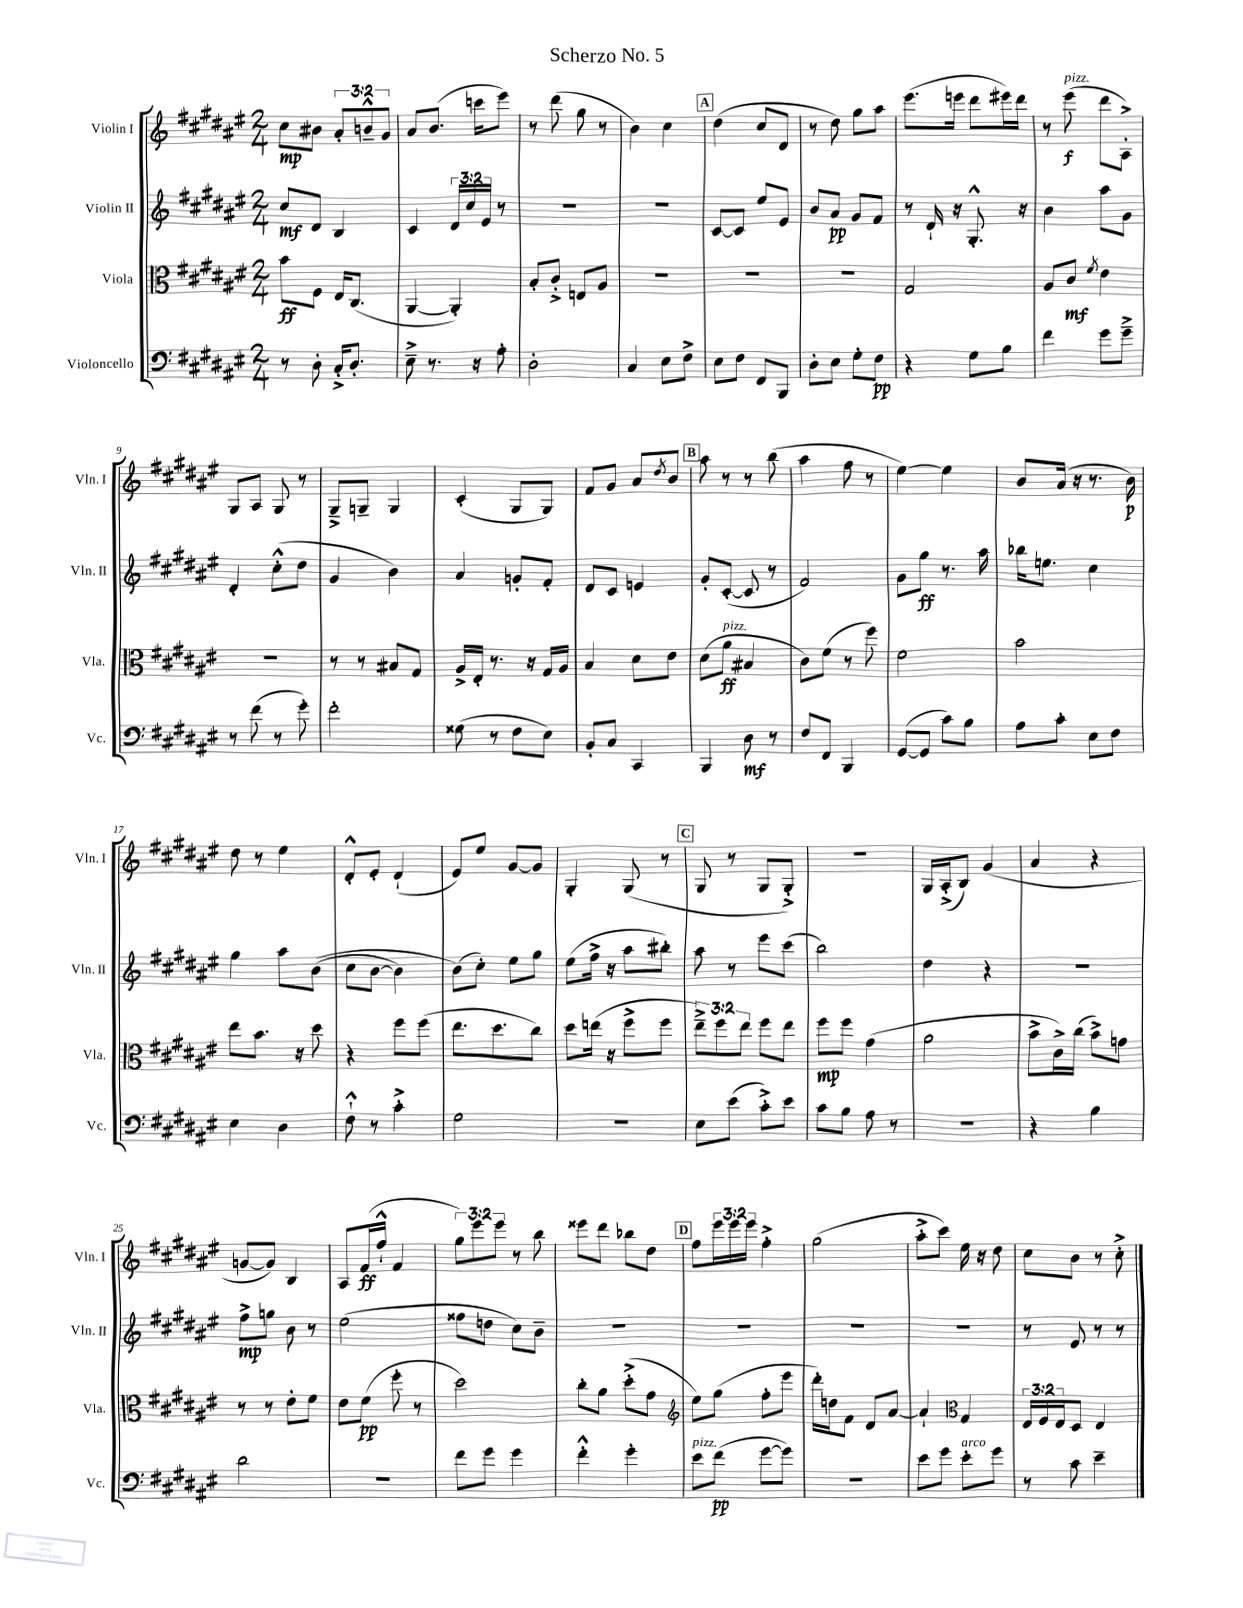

**kern	**kern	**kern	**kern
*staff4	*staff3	*staff2	*staff1
*clefF4	*clefC3	*clefG2	*clefG2
*k[f#c#g#d#a#e#]	*k[f#c#g#d#a#e#]	*k[f#c#g#d#a#e#]	*k[f#c#g#d#a#e#]
*M2/4	*M2/4	*M2/4	*M2/4
8r	8b\L	8cc#/L	8cc#\L
8D#'\	8F#\J	8d#/J	8b#\J
16C#'^/LK	16E#/LK	4B/	12a#'/L
8.D#'/J	(8.C#/J	.	.
.	.	.	12b~^^/
.	.	.	12g#/J
=	=	=	=
8E#~^\	[4AA#/	4c#/	8a#/L
8.r	.	.	(8.b/J
.	4AA#'/])	24d#/LL	.
.	.	24cc#/	.
16r	.	.	16ccc\LK
.	.	24e#/JJ	.
8A#'\	.	8r	8eee#\J)
=	=	=	=
2D#'\	8B'/L	2r	8r
.	8c#'^/J	.	(8ddd#\
.	8E/L	.	8gg#\
.	8A#/J	.	8r
=	=	=	=
4C#/	2r	2r	4b\)
8E#\L	.	.	4cc#\
8F#^\J	.	.	.
=	=	=	=
8E#\L	2r	[8c#/L	(4dd#\
8F#\J	.	8c#/]J	.
8FF#/L	.	8ee#/L	8cc#/L
8BBB/J	.	8e#/J	8d#/J
=	=	=	=
8D#'\L	2r	8b/L	8r
8E#\J	.	8a#/J	8dd#\)
8G#'\L	.	8g#/L	8gg#\L
8F#\J	.	8f#/J	8aa#\J
=	=	=	=
4r	2G#/	8r	(8.eee#\L
.	.	16d#`/	.
.	.	16r	16eee\Jk
8G#\L	.	8.G#'^^/	8ddd#\L
8B\J	.	.	16eee#\L)
.	.	16r	16ddd#\JJ
=	=	=	=
4f#\	8A#/L	4b\	8r
.	8c#/J	.	(8eee#\
.	8qf#/	.	.
8g#\L	4e#\	8aa#\L	8ddd#\L
8g#~^\J	.	8g#\J	8A#'^\J)
=	=	=	=
8r	2r	4d#'/	8G#/L
(8f#\	.	.	8A#/J
8r	.	(8cc#'^^\L	8G#/
8g#'\)	.	8dd#\J	8r
=	=	=	=
2f#'\	8r	4g#/	8G#~^/L
.	8r	.	8G~/J
.	8B#/L	4b\)	4G/
.	8G#/J	.	.
=	=	=	=
(8G##\	16A#^/LL	4a#/	(4c#'/
.	16E#'/JJ	.	.
8r	8.r	.	.
8F#\L	.	8g'/L	8G#/L
.	16r	.	.
8E#\J)	16G#/LL	8f#'/J	8G#/J)
.	16A#/JJ	.	.
=	=	=	=
8BB'/L	4B/	8d#/L	8f#/L
8C#/J	.	8c#/J	8g#/J
4CC#/	8d#\L	4e/	8a#/L
.	.	.	8qdd#/
.	8e#\J	.	8b/J
=	=	=	=
4BBB/	(8d#\L	8g#'/L	8aa#\
.	8a#\J	([8c#'/J	8r
8D#\	4B#/	8c#/]	8r
8r	.	8r	(8bb\
=	=	=	=
8F#/L	8c#\L)	2f#/)	4aa#\
8FF#/J	(8f#\J	.	.
4BBB/	8r	.	8ff#\
.	8ff#\)	.	8r
=	=	=	=
([8GG#/L	2f#\	8g#\L	[4ee#\)
8GG#/]J	.	8gg#\J	.
8c#\L)	.	8.r	4ee#\]
8B\J	.	.	.
.	.	16aa#\	.
=	=	=	=
8A#\L	2b\	16bb-\LK	8b/L
.	.	8.ee\J	.
8c#'\J	.	.	(16a#/Jk
.	.	.	16r
8E#\L	.	4cc#\	8.r
8F#\J	.	.	.
.	.	.	16b\)
=	=	=	=
4E#\	8ee#\L	4gg#\	8dd#\
.	8.b\J	.	8r
4D#\	.	8aa#\L	4ee#\
.	16r	.	.
.	8dd#\	&((8b\J	.
=	=	=	=
8F#`^^\	4r	8cc#\L	8d#'^^/L
8r	.	[8b\J	8e#'/J
4c#'^\	8ff#\L	4b\])	(4d#`/
.	(8ff#\J	.	.
=	=	=	=
2G#\	8.ee#\L	(8b\L&)	8e#/L)
.	.	8cc#'\J)	8ee#/J
.	8.dd#\	.	.
.	.	8ee#\L	[8g#/L
.	8cc#\J)	8gg#\J	8g#/]J
=	=	=	=
2r	8dd#\L	(8ee#\L	4G#'/
.	(16ee\Jk	16ff#^\Jk	.
.	16r	16r	.
.	8ff#^\L	8aa#\L	(8G#/
.	8ff#\J	8bb#'\J)	8r
=	=	=	=
8E#\L	12ee#~^\L)	8aa#\	8G#/
.	12ff#\	.	.
(8e#\J	.	8r	8r
.	12ee#\J	.	.
8c#'^\L)	8ff#\L	8eee#\L	8G#/L
8e#\J	8ee#\J	(8ccc#\J	8G#'^/J)
=	=	=	=
8c#\L	8ff#\L	2bb\)	2r
8B\J	8ff#\J	.	.
8A#\	(4g#\	.	.
8r	.	.	.
=	=	=	=
2r	2a#\	4dd#\	16G#/LL
.	.	.	(16A#'^/J
.	.	.	8B/J)
.	.	4r	(4g#/
=	=	=	=
4r	8b^\L	2r	4a#/
.	16c#^\L)	.	.
.	(16cc#\JJ	.	.
4B\	8b^\L)	.	4r
.	8g\J	.	.
=	=	=	=
2d#\	8r	8ff#^\L	[8g/L
.	8r	8gg\J	8g/]J)
.	8e#'\L	8b\	4B/
.	8f#\J	8r	.
=	=	=	=
2r	8e#\L	(2ee#\	8A#/L
.	(8f#\J	.	(16f#/L
.	.	.	16ff#`^^/JJ
.	8ff#'\	.	4f#/
.	8r	.	.
=	=	=	=
8f#\L	2dd#\)	8ff##\L	12gg#\L)
.	.	.	12eee#\
8g#\J	.	8dd\J	.
.	.	.	12eee#\J
4g#\	.	8cc#\L)	8r
.	.	8b~\J	8bb\
=	=	=	=
4f#'^^\	8cc#'\L	2r	8eee##\L
.	8a#\J	.	8ddd#\J
4g#'\	(8dd#'^\L	.	8bb-\L
.	8g#\J	.	8dd#\J
=	=	=	=
*	*clefG2	*	*
8e#\L	8ee#\L)	2r	8ff#\L
(8f#\J	(8gg#\J	.	24eee#\L
.	.	.	24eee#\
.	.	.	24eee#\JJ
[8g#\L	8ff#'\L	.	4ff#'^\
8g#\]J)	8eee#\J	.	.
=	=	=	=
2r	16ddd#'\LL)	2r	(2gg#\
.	16dd\J	.	.
.	8f#\J	.	.
.	8d#/L	.	.
.	[8a#/J	.	.
=	=	=	=
8e#\L	4a#`/]	2r	8aa#'^\L
8g#\J	.	.	8ccc#\J)
*	*clefC3	*	*
8e#'\L	4G#/	.	16ee#\
.	.	.	16r
8g#\J	.	.	8dd#\
=	=	=	=
8r	24E#/LL	8r	8cc#\L
.	24F#/	.	.
.	24E#/J	.	.
8c#\	8D#/J	8e#/	8b\J
4e#~\	4E#/	8r	8r
.	.	8r	8cc#'^\
==	==	==	==
*-	*-	*-	*-
